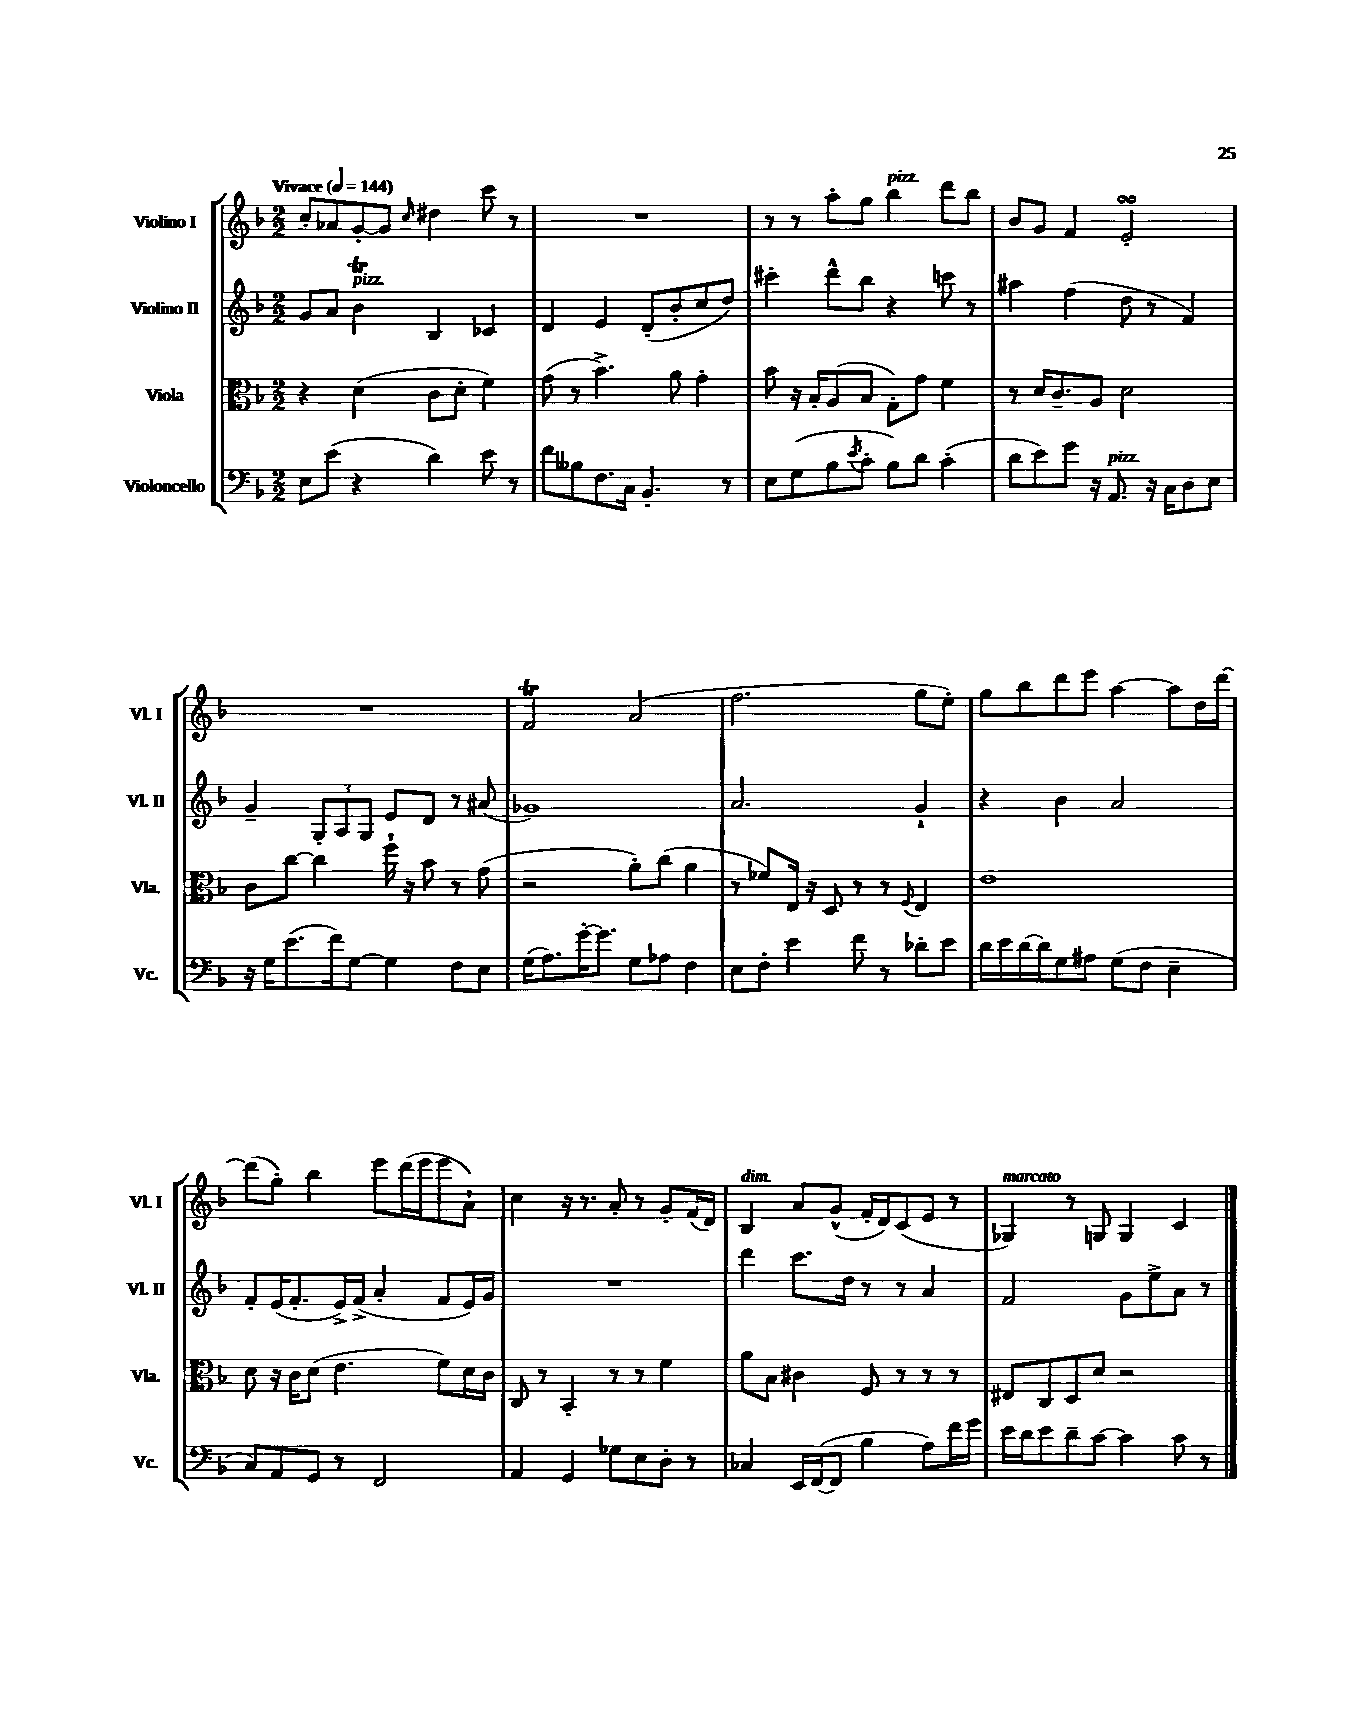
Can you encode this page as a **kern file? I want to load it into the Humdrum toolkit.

**kern	**kern	**kern	**kern
*part4	*part3	*part2	*part1
*staff4	*staff3	*staff2	*staff1
*I"Violoncello	*I"Viola	*I"Violino II	*I"Violino I
*I'Vc.	*I'Vla.	*I'Vl. II	*I'Vl. I
*clefF4	*clefC3	*clefG2	*clefG2
*k[b-]	*k[b-]	*k[b-]	*k[b-]
*M2/2	*M2/2	*M2/2	*M2/2
*MM144	*MM144	*MM144	*MM144
=1	=1	=1	=1
!	!	!	!LO:TX:a:B:t=Vivace
8E\L	4r	8g/L	8cc'/L
(8e\J	.	8a/J	8a-X/
!	!	!LO:TX:a:i:t=pizz.	!
4r	(4d\	4b-T\	[8g'/
.	.	.	8g/J]
.	.	.	16qqcc/
4d\)	8c\L	4B-/	4dd#X\
.	8d'\J	.	.
8e\	4f\)	4c-X/	8ccc\
8r	.	.	8r
=2	=2	=2	=2
8f\L	(8g\	4d/	1r
8B--X\	8r	.	.
8.F\	4.b-^\)	4e/	.
16C\Jk	.	.	.
4.BB-'/	.	(8d'/L	.
.	8a\	8b-'/	.
.	4g'\	8cc/	.
8r	.	8dd/J)	.
=3	=3	=3	=3
8E\L	8b-\	4ccc#X'\	8r
(8G\	16r	.	8r
.	16B-'/KL	.	.
8B-\	(8A/	8ddd^^\L	8aa'\L
8qe/	.	.	.
8c'\J	8B-/J	8bb-\J	8gg\J
!	!	!	!LO:TX:a:i:t=pizz.
8B-\L)	8G'\L)	4r	4bb-\
8d\J	8g\J	.	.
(4c'\	4f\	8cccn\	8ddd\L
.	.	8r	8bb-\J
=4	=4	=4	=4
8d\L	8r	4aa#X\	8b-/L
8e\)	16d/KL	.	8g/J
.	8.c~/	.	.
8g\J	.	(4ff\	4f/
16r	8A/J	.	.
!LO:TX:a:i:t=pizz.	!	!	!
8.AA/	.	.	.
.	2d\	8dd\	2esSsS'/
16r	.	8r	.
16C\KL	.	.	.
8D\	.	4f/)	.
8E\J	.	.	.
!!LO:LB:g=z
=5	=5	=5	=5
16r	8c\L	4g~/	1r
16G\KL	.	.	.
(8.e\	[8cc\J	.	.
.	4cc\]	12G'/L	.
16f\k)	.	.	.
.	.	12A/	.
[8G\J	.	.	.
.	.	12G/J	.
4G\]	16ff`\	8e/L	.
.	16r	.	.
.	8b-\	8d/J	.
8F\L	8r	8r	.
8E\J	(8g\	(8a#X/	.
=6	=6	=6	=6
(16G\KL	2r	1g-X)	2fT/
8.A\)	.	.	.
[16g'\K	.	.	.
8.g\J]	.	.	.
8G\L	8a'\L)	.	(2a/
8A-X\J	(8cc\J	.	.
4F\	4a\	.	.
=7	=7	=7	=7
8E\L	8r	2.a/	2.ff\
8F'\J	8f-X/L)	.	.
4e\	16E/Jk	.	.
.	16r	.	.
.	8D/	.	.
8f\	8r	.	.
8r	8r	.	.
.	8qqF/	.	.
8d-X'\L	4E/	4g`/	8gg\L
8e\J	.	.	8ee'\J)
=8	=8	=8	=8
16d\LL	1e	4r	8gg\L
16e\	.	.	.
[16d\	.	.	8bb-\
16d\J]	.	.	.
8G\	.	4b-\	8ddd\
8A#X\J	.	.	8eee\J
(8G\L	.	2a/	[4aa\
8F\J	.	.	.
4E~\	.	.	8aa\L]
.	.	.	16dd\L
.	.	.	[16ddd\JJ
!!LO:LB:g=z
=9	=9	=9	=9
8C/L)	8d\	8f'/L	(8ddd\L]
8AA/	16r	(16e/K	8gg'\J)
.	16c\KL	8.f'/	.
8GG/J	(8d\J	.	4bb-\
8r	4.e\	16e^/L)	.
.	.	(16f^/JJ	.
2FF/	.	4a'/	8eee\L
.	.	.	(16ddd\L
.	.	.	16eee\J
.	8f\L)	8f/L	8eee\
.	16d\L	16e/L)	8a`\J)
.	16c\JJ	16g/JJ	.
=10	=10	=10	=10
4AA/	8C/	1r	4cc\
.	8r	.	.
4GG/	4BB-'/	.	16r
.	.	.	8.r
8G-X\L	8r	.	8a'/
8E\	8r	.	8r
8D'\J	4f\	.	8g'/L
8r	.	.	(16f/L
.	.	.	16d/JJ)
=11	=11	=11	=11
!	!	!	!LO:TX:a:i:t=dim.
4C-X/	8a\L	4ddd\	4B-/
.	8B-\J	.	.
16EE/LL	4c#X\	8.ccc\L	8a/L
([16FF/J	.	.	.
8FF/J]	.	.	(8g^^/J
.	.	16dd\Jk	.
4B-\	8F/	8r	16f'/LL
.	.	.	16d/J)
.	8r	8r	(8c/
8A\L)	8r	4a/	8e/J
16f\L	8r	.	8r
16g\JJ	.	.	.
=12	=12	=12	=12
!	!	!	!LO:TX:a:i:t=marcato
16e\LL	8E#X/L	2f/	4G-X/)
16d\J	.	.	.
8e\	8C/	.	.
8d~\	8D/	.	8r
[8c\J	8d/J	.	8Gn/
4c\]	2r	8g\L	4G/
.	.	8ee^\	.
8c\	.	8a\J	4c/
8r	.	8r	.
==	==	==	==
*-	*-	*-	*-
